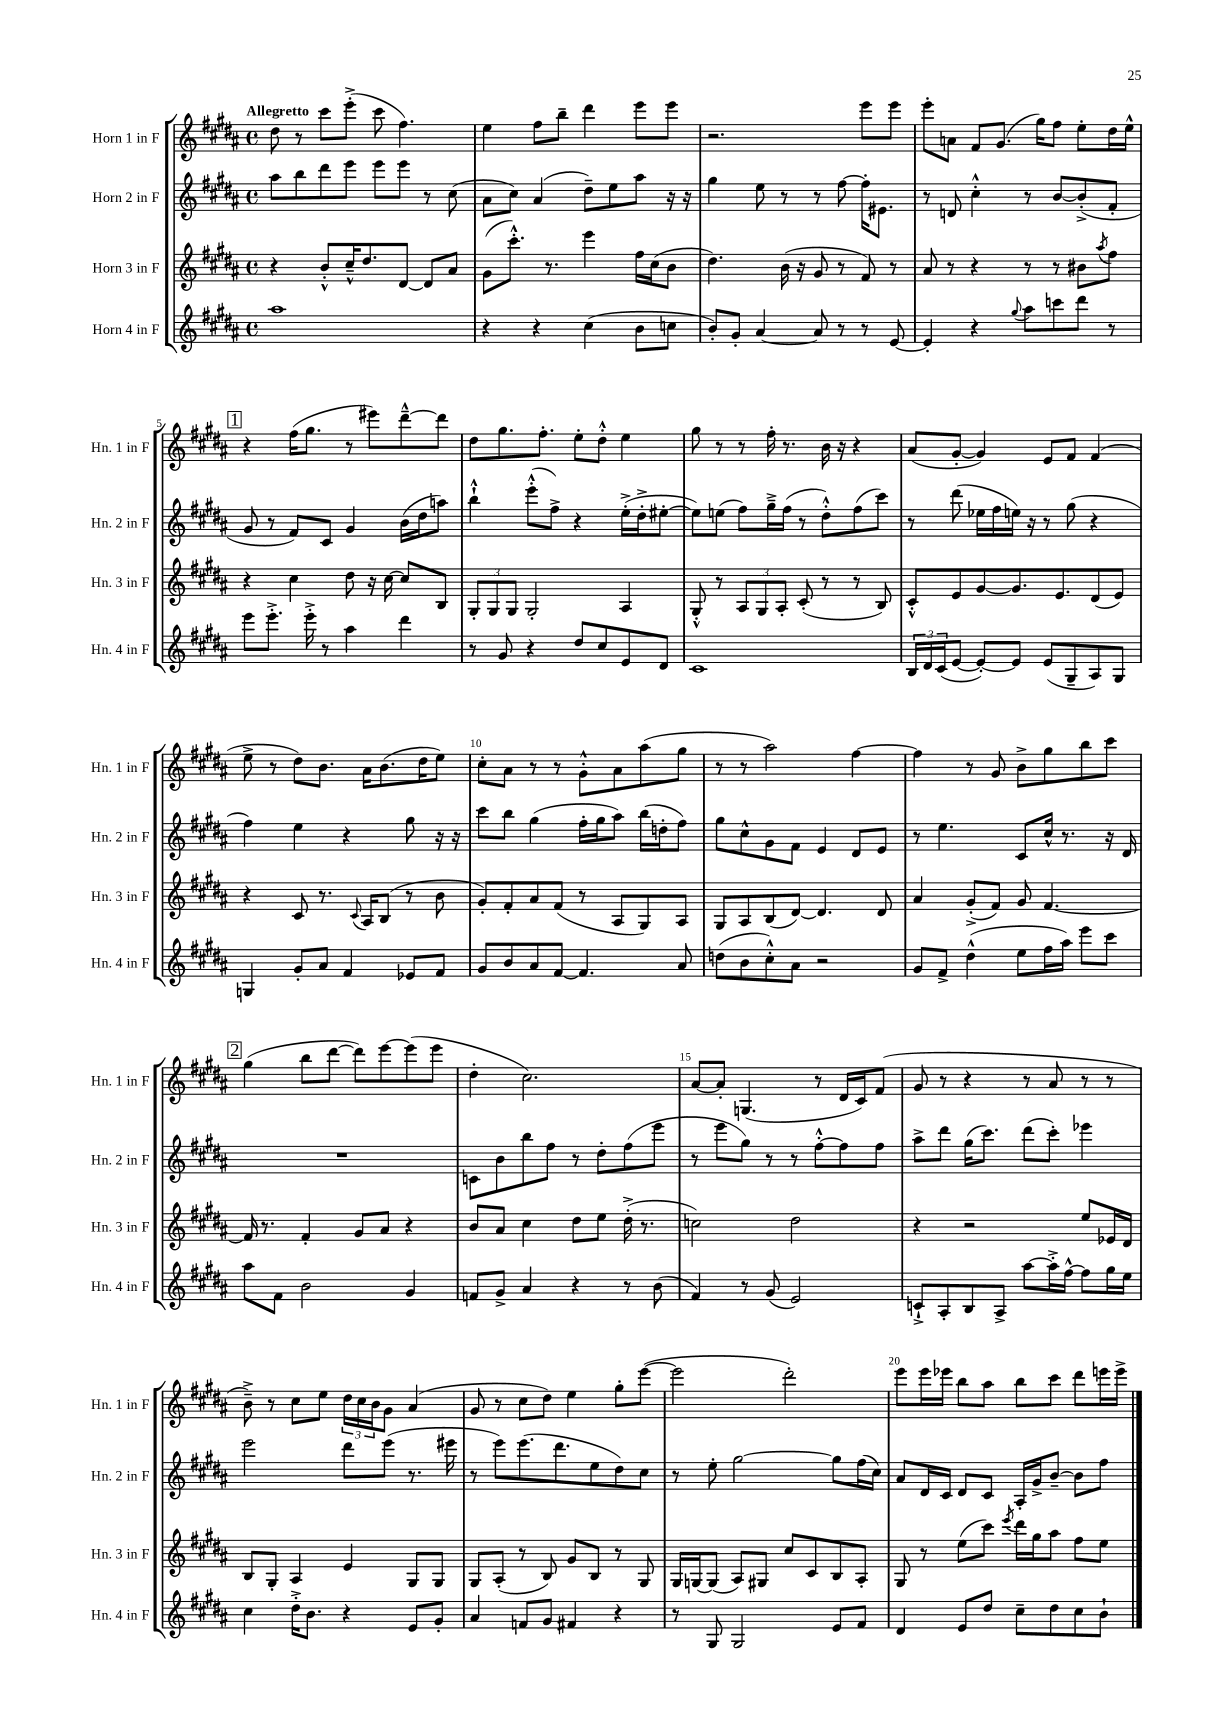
<<
\new StaffGroup <<
\new Staff = "s0" \with { instrumentName = "Horn 1 in F" shortInstrumentName = "Hn. 1 in F" } {
    \clef treble \key b \major \defaultTimeSignature \time 4/4 \tempo "Allegretto"
    dis''8 r8 cis'''8 e'''8-.->( cis'''8 fis''4.) |
    e''4 fis''8 b''8-- dis'''4 e'''8 e'''8 |
    r2. e'''8 e'''8 |
    e'''8-. a'8 fis'8 gis'8.( gis''16) fis''8 e''8-. dis''16 e''16-^ |
    \mark \markup { \box "1" } r4 fis''16( gis''8. r8 eis'''8) dis'''8~---^ dis'''8 |
    dis''8 gis''8. fis''8.-. e''8-. dis''8-.-^ e''4 |
    gis''8 r8 r8 fis''16-. r8. b'16 r16 r4 |
    ais'8( gis'8~-. gis'4) e'8 fis'8 fis'4( |
    e''8-> r8 dis''8) b'8. ais'16 b'8.( dis''16 e''8) |
    cis''8-. ais'8 r8 r8 gis'8-.-^ ais'8 ais''8( gis''8 |
    r8 r8 ais''2) fis''4~ |
    fis''4 r8 gis'8 b'8-> gis''8 b''8 cis'''8 |
    \mark \markup { \box "2" } gis''4( b''8 dis'''8~ dis'''8) e'''8~ e'''8( e'''8 |
    dis''4-. cis''2.) |
    ais'8~ ais'8-. g4.( r8 dis'16 cis'16) fis'8( |
    gis'8 r8 r4 r8 ais'8 r8 r8 |
    b'8--->) r8 cis''8 e''8 \tuplet 3/2 { dis''16 cis''16 b'16 } gis'8 ais'4( |
    gis'8 r8 cis''8 dis''8) e''4 gis''8-. e'''8~( |
    e'''2 dis'''2-.) |
    e'''8 e'''16 ees'''16 b''8 ais''8 b''8 cis'''8 dis'''8 e'''16 e'''16-> \bar "|." |
}
\new Staff = "s1" \with { instrumentName = "Horn 2 in F" shortInstrumentName = "Hn. 2 in F" } {
    \clef treble \key b \major \defaultTimeSignature \time 4/4
    ais''8 b''8 dis'''8 e'''8 e'''8 e'''8 r8 cis''8( |
    ais'8 cis''8) ais'4( dis''8--) e''8 ais''8 r16 r16 |
    gis''4 e''8 r8 r8 fis''8~ fis''16-. eis'8. |
    r8 d'8 cis''4-.-^ r8 b'8~ b'8-.->( fis'8-. |
    \mark \markup { \box "1" } gis'8 r8 fis'8) cis'8 gis'4 b'16( dis''16 a''8) |
    b''4-!-^ e'''8-.-^( fis''8->) r4 e''16-.->( dis''16-.-> eis''8~-. |
    eis''8) e''8( fis''8) gis''16---> fis''16( r8 dis''8-.-^) fis''8( cis'''8) |
    r8 dis'''8( ees''16 fis''16 e''16) r16 r8 gis''8( r4 |
    fis''4) e''4 r4 gis''8 r16 r16 |
    cis'''8 b''8 gis''4( fis''16-. gis''16 ais''8) b''16( d''16-. fis''8) |
    gis''8 cis''8-^ gis'8 fis'8 e'4 dis'8 e'8 |
    r8 e''4. cis'8 cis''16-^ r8. r16 dis'16 |
    \mark \markup { \box "2" } R1 |
    c'8 b'8 b''8 fis''8 r8 dis''8-. fis''8( e'''8 |
    r8 e'''8 gis''8) r8 r8 fis''8~-.-^ fis''8 fis''8 |
    ais''8-> dis'''8 gis''16( cis'''8.) dis'''8( cis'''8-.) ees'''4 |
    e'''2 dis'''8 e'''8( r8. eis'''16 |
    r8 e'''8) e'''8.( dis'''8. e''8 dis''8) cis''8 |
    r8 e''8-. gis''2~ gis''8 fis''16( cis''16) |
    ais'8 dis'16 cis'16 dis'8 cis'8 ais16-. gis'16-> b'8~-- b'8 fis''8 \bar "|." |
}
\new Staff = "s2" \with { instrumentName = "Horn 3 in F" shortInstrumentName = "Hn. 3 in F" } {
    \clef treble \key b \major \defaultTimeSignature \time 4/4
    r4 b'8-.-^ cis''16---^ dis''8. dis'8~ dis'8 ais'8 |
    gis'8( cis'''8.-.-^) r8. e'''4 fis''16 cis''16( b'8 |
    dis''4.) b'16( r16 gis'8 r8 fis'8) r8 |
    ais'8 r8 r4 r8 r8 bis'8 \acciaccatura { ais''8 } fis''8 |
    \mark \markup { \box "1" } r4 cis''4 dis''8 r16 cis''16~ cis''8 b8 |
    \tuplet 3/2 { gis8-. gis8 gis8 } gis2-. ais4 |
    gis8-.-^ r8 \tuplet 3/2 { ais8 gis8 ais8-. } cis'8-.( r8 r8 b8) |
    cis'8-.-^ e'8 gis'8~ gis'8. e'8. dis'8( e'8) |
    r4 cis'8 r8. \appoggiatura { cis'8 } ais16 b8( r8 b'8 |
    gis'8-.) fis'8-. ais'8 fis'8( r8 ais8 gis8) ais8 |
    gis8 ais8 b8( dis'8~) dis'4. dis'8 |
    ais'4 gis'8-.->( fis'8) gis'8 fis'4.~ |
    \mark \markup { \box "2" } fis'16 r8. fis'4-. gis'8 ais'8 r4 |
    b'8 ais'8 cis''4 dis''8 e''8 dis''16-.->( r8. |
    c''2) dis''2 |
    r4 r2 e''8 ees'16 dis'16 |
    b8 gis8-. ais4 e'4 gis8 gis8 |
    gis8 ais8-.( r8 b8) gis'8 b8 r8 gis8 |
    gis16 g16~ g8( ais8) gis8 cis''8 cis'8 b8 ais8-. |
    gis8 r8 e''8( cis'''8) \acciaccatura { e'''8 } dis'''16 gis''16 ais''8 fis''8 e''8 \bar "|." |
}
\new Staff = "s3" \with { instrumentName = "Horn 4 in F" shortInstrumentName = "Hn. 4 in F" } {
    \clef treble \key b \major \defaultTimeSignature \time 4/4
    ais''1 |
    r4 r4 cis''4( b'8 c''8 |
    b'8-.) gis'8-. ais'4~ ais'8 r8 r8 e'8~ |
    e'4-. r4 \appoggiatura { gis''8 } ais''8 c'''8 dis'''8 r8 |
    \mark \markup { \box "1" } e'''8 e'''8.-.-> e'''16-.-> r8 ais''4 dis'''4 |
    r8 gis'8 r4 dis''8 cis''8 e'8 dis'8 |
    cis'1 |
    \tuplet 3/2 { b16 dis'16 cis'16( } e'8~ e'8~-.) e'8 e'8( gis8-- ais8) gis8 |
    g4 gis'8-. ais'8 fis'4 ees'8 fis'8 |
    gis'8 b'8 ais'8 fis'8~ fis'4. ais'8 |
    d''8( b'8 cis''8-.-^) ais'8 r2 |
    gis'8 fis'8-> dis''4-^( e''8 fis''16 ais''16) e'''8 cis'''8 |
    \mark \markup { \box "2" } ais''8 fis'8 b'2 gis'4 |
    f'8 gis'8-> ais'4 r4 r8 b'8( |
    fis'4) r8 gis'8( e'2) |
    c'8-!-> ais8-. b8 ais8-> ais''8~ ais''16-.-> fis''16~-^ fis''8 gis''16 e''16 |
    cis''4 dis''16-.-> b'8. r4 e'8 gis'8-. |
    ais'4 f'8 gis'8 fis'4 r4 |
    r8 gis8 gis2 e'8 fis'8 |
    dis'4 e'8 dis''8 cis''8-- dis''8 cis''8 b'8-! \bar "|." |
}
>>
>>
\layout { \context { \Score \override BarNumber.break-visibility = ##(#f #t #t) barNumberVisibility = #(every-nth-bar-number-visible 5) } }
